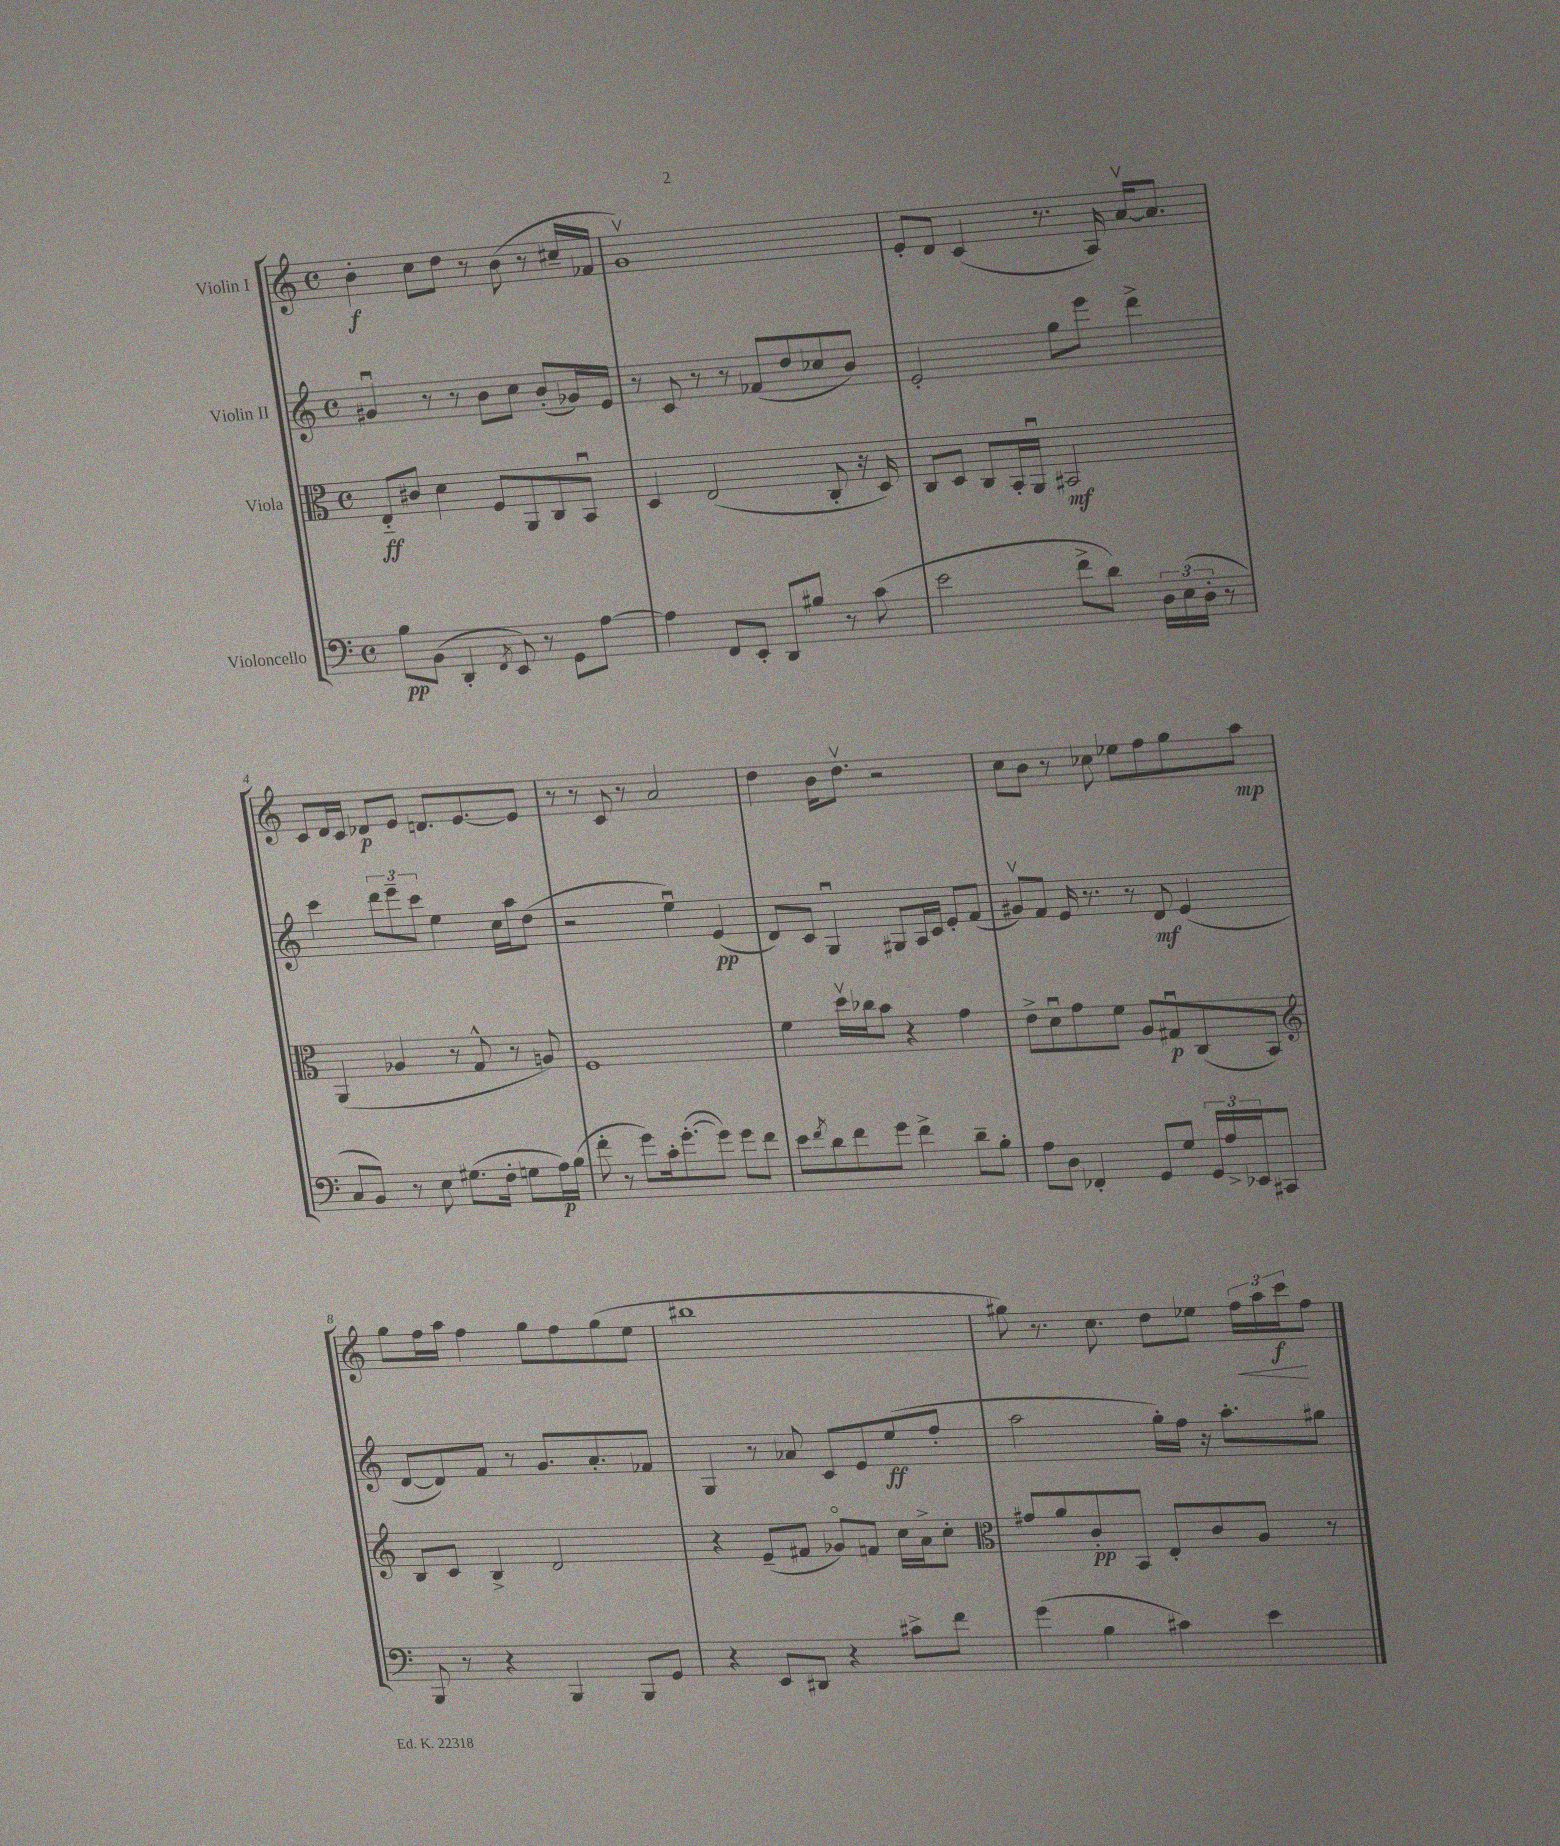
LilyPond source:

<<
\new StaffGroup <<
\new Staff = "s0" \with { instrumentName = "Violin I" } {
    \clef treble \key c \major \defaultTimeSignature \time 4/4
    b'4-.\f c''8 d''8 r8 b'8( r8 cis''16-- fes'16 |
    g'1\upbow) |
    e'8-. d'8 c'4( r8. a16) a'16~\upbow a'8. |
    c'8 d'16 c'16 des'8\p e'8 d'8. e'8.~ e'8 |
    r8 r8 c'8 r8 a'2 |
    d''4 b'16 d''8.\upbow r2 |
    c''8 b'8 r8 ces''8 ees''8 f''8 g''8 a''8\mp |
    g''8 f''16 a''16 f''4 g''8 f''8 g''8( e''8 |
    bis''1 |
    gis''8) r8. c''8. d''8 ees''8 \tuplet 3/2 { f''16\< a''16 c'''16\f\! } f''8 \bar "|." |
}
\new Staff = "s1" \with { instrumentName = "Violin II" } {
    \clef treble \key c \major \defaultTimeSignature \time 4/4
    gis'4\downbow r8 r8 b'8 c''8 b'8-.( ges'16) e'16 |
    r8 c'8 r8 r8 fes'8( d''8 ces''8 b'8) |
    e'2-. g''8 e'''8 d'''4-> |
    c'''4 \tuplet 3/2 { d'''8 e'''8-- c'''8 } e''4 c''16 a''16 d''8( |
    r2 e''4\downbow) e'4\pp( |
    d'8) c'8 g4\downbow gis8 a16 c'16 e'8-. f'8( |
    gis'8\upbow) f'8 e'16 r8. r8 d'8\mf e'4( |
    d'8~ d'8) f'8 r8 g'8. a'8.-. fes'8 |
    g4 r8 aes'8 c'8 e'8 e''8\ff( f''8-. |
    a''2 g''16-.) f''16 r16 a''8.-. gis''8 \bar "|." |
}
\new Staff = "s2" \with { instrumentName = "Viola" } {
    \clef alto \key c \major \defaultTimeSignature \time 4/4
    e8-_\ff cis'8 d'4 f8 a,8 c8 b,8\downbow |
    d4 e2( c8-. r16 d16) |
    c8 d8 c8 b,16-. a,16\downbow bis,2\mf |
    a,4( aes4 r8 g8-^ r8 a8) |
    f1 |
    f'4 d''16\upbow ces''16 b'8 r4 g'4 |
    e'8-> d'8\downbow g'8 f'8 a8 gis8\downbow\p c8( b,8) |
    \clef treble b8 c'8 b4-> d'2 |
    r4 e'8--( fis'8 ges'8\flageolet) f'8 c''16 a'16-> c''8-. |
    \clef alto gis'8 a'8 c'8-.\pp b,8 e8-. c'8 a8 r8 \bar "|." |
}
\new Staff = "s3" \with { instrumentName = "Violoncello" } {
    \clef bass \key c \major \defaultTimeSignature \time 4/4
    b8\pp b,8( d,4-. \acciaccatura { f,8 } e,8) r8 g,8 a8~ |
    a4 f,8 e,8-. d,8 bis8 r8 c'8( |
    e'2 f'8-> d'8) \tuplet 3/2 { d16 e16( d16-. } r8 |
    c8 b,8) r8 e8 gis8.( f16-. g8 a16\p) b16( |
    f'8-. r8 g'8) c'16-. g'8.~-.( g'8) g'8 f'8 |
    e'8 \acciaccatura { f'8 } d'8 f'8 g'8 f'4-> d'8-- b8-. |
    a8 d8 fes,4-. g,8 g8 \tuplet 3/2 { g,16 a16-> ees,16 } cis,8 |
    b,,8 r8 r4 b,,4 b,,8 g,8 |
    r4 e,8 dis,8 r4 cis'8-> f'8 |
    g'4( b4 cis'4) e'4 \bar "|." |
}
>>
>>
